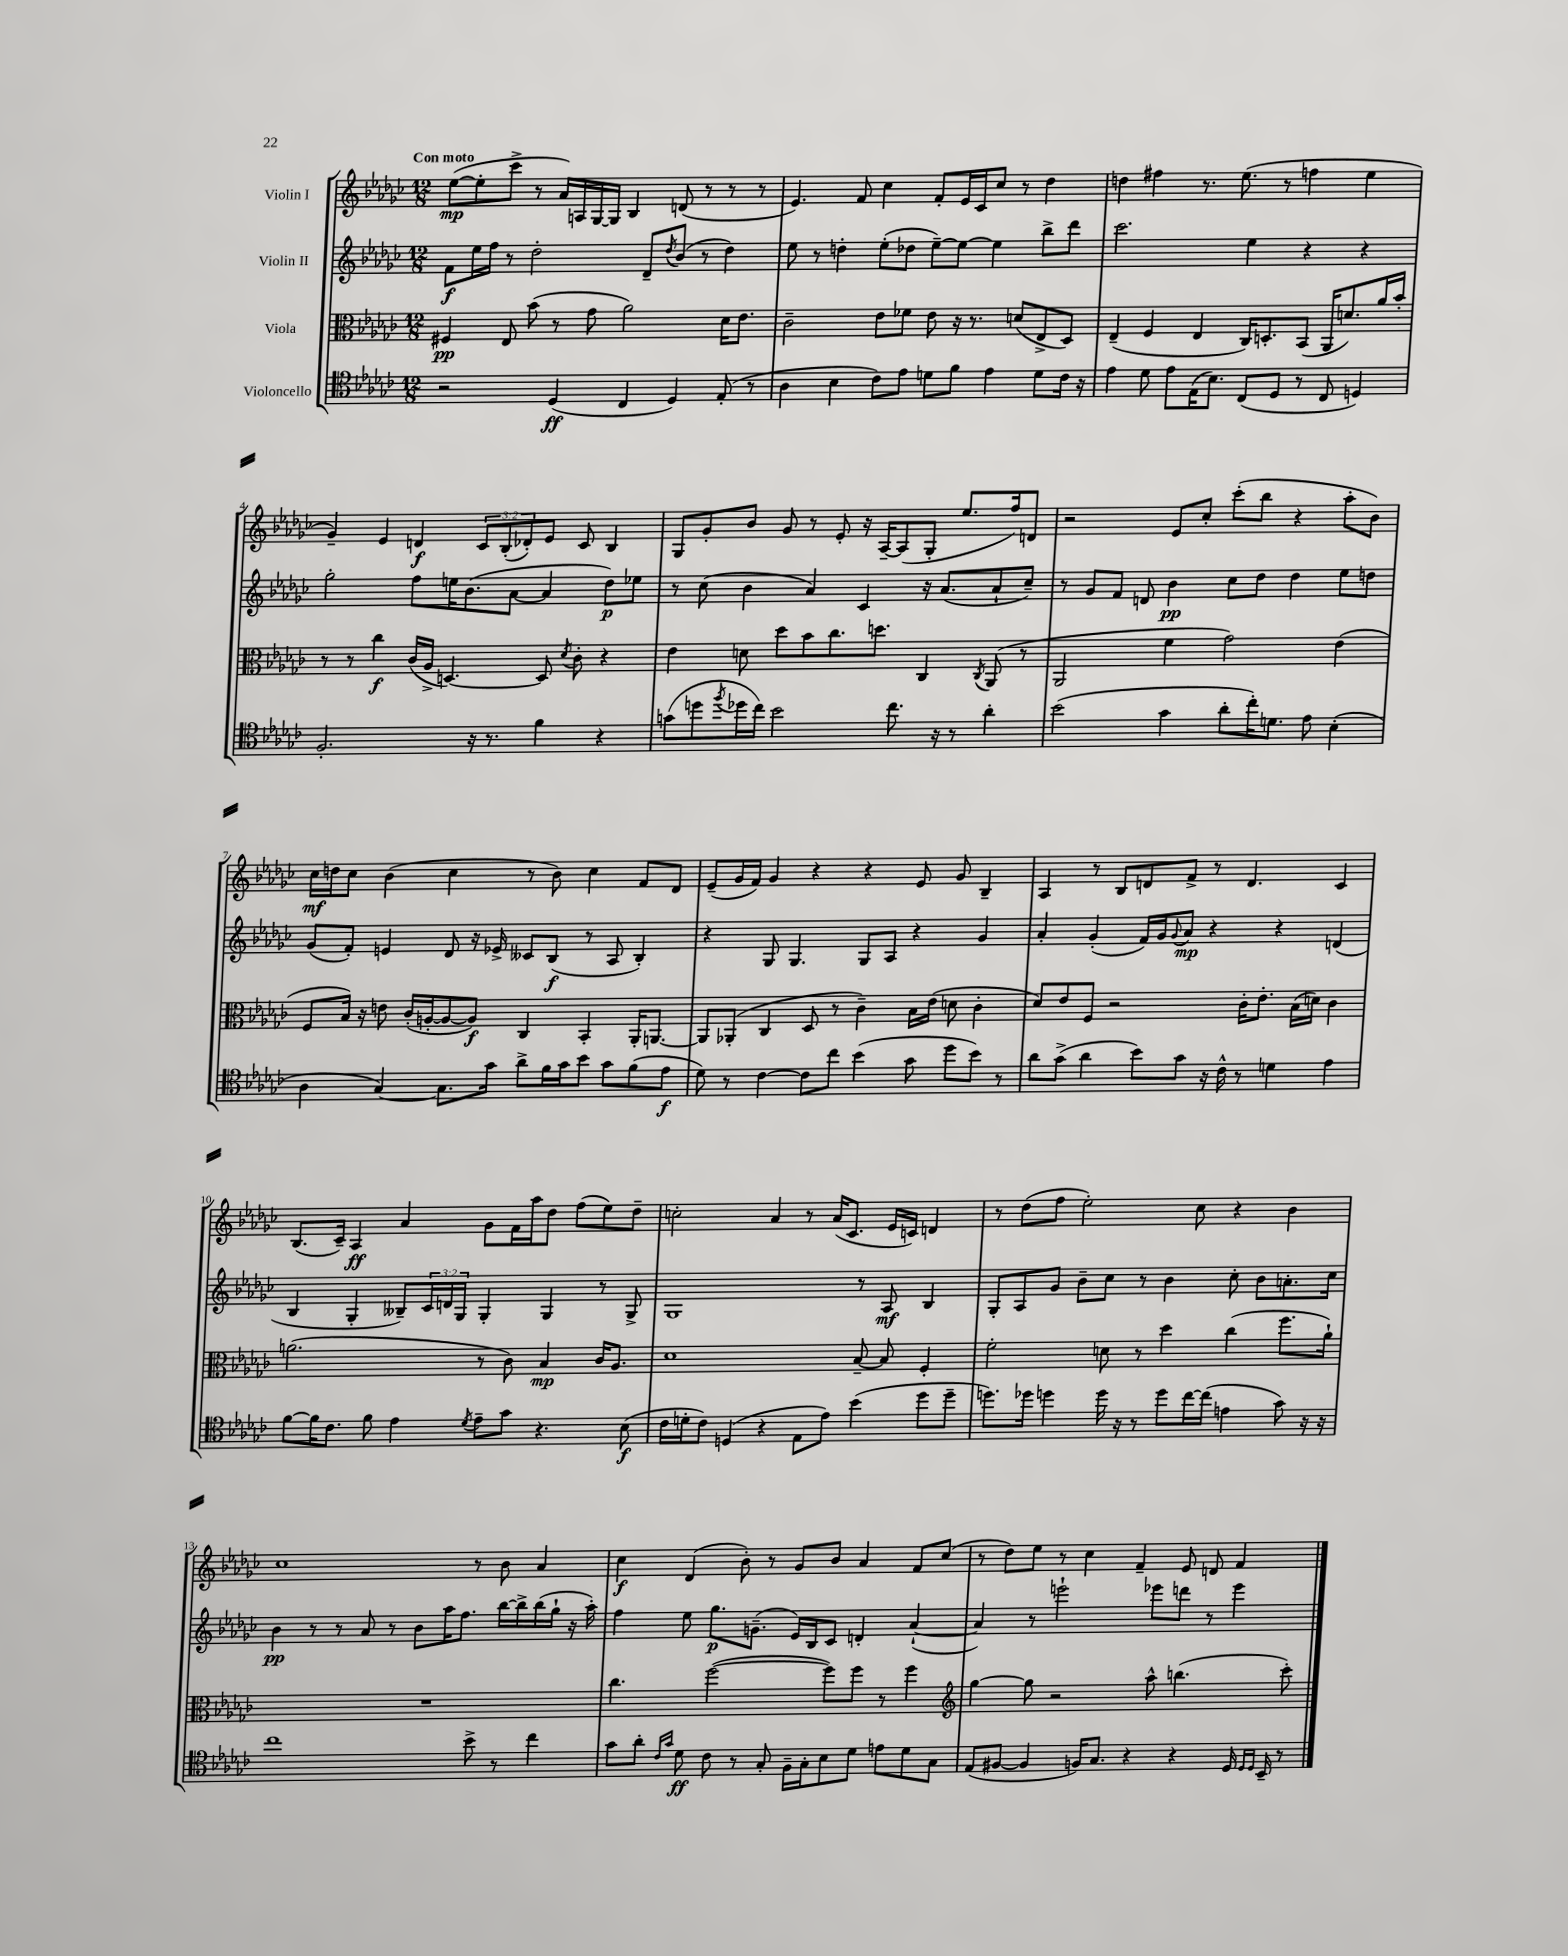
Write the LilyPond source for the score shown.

<<
\new StaffGroup <<
\new Staff = "s0" \with { instrumentName = "Violin I" } {
    \clef treble \key ges \major \numericTimeSignature \time 12/8 \override Staff.TupletNumber.text = #tuplet-number::calc-fraction-text \tempo "Con moto"
    ees''8~\mp( ees''8-. ces'''8-> r8 aes'16) a16 ges16~ ges16 bes4 d'8( r8 r8 r8 |
    ees'4.) f'8 ces''4 f'8-. ees'16 ces'16 ces''8 r8 des''4 |
    d''4 fis''4 r8. ees''8.( r8 f''4 ees''4 |
    ges'4--) ees'4 d'4\f \tuplet 3/2 { ces'8 bes8-.( des'8-.) } ees'8 ces'8 bes4 |
    ges8 ges'8-. bes'8 ges'8 r8 ees'8-. r16 aes16~-- aes8( ges8-. ees''8. f''16) d'8 |
    r2 ees'8 ces''8-. ces'''8-.( bes''8 r4 aes''8-. bes'8) |
    ces''16\mf d''16 ces''8 bes'4( ces''4 r8 bes'8) ces''4 f'8 des'8 |
    ees'8--( ges'16 f'16) ges'4 r4 r4 ees'8 ges'8 bes4-- |
    aes4 r8 bes8 d'8 f'8-> r8 d'4. ces'4 |
    bes8.( ces'16--) aes4\ff aes'4 ges'8 f'16 aes''16 des''8 f''8( ees''8) des''8-- |
    c''2-. aes'4 r8 aes'16( ces'8. ees'16 c'16) d'4 |
    r8 des''8( f''8 ees''2-.) ces''8 r4 bes'4 |
    ces''1 r8 bes'8 aes'4 |
    ces''4\f des'4( bes'8-.) r8 ges'8 bes'8 aes'4 f'8 ces''8( |
    r8 des''8) ees''8 r8 ces''4 f'4-- ees'8 d'8 f'4 \bar "|." |
}
\new Staff = "s1" \with { instrumentName = "Violin II" } {
    \clef treble \key ges \major \numericTimeSignature \time 12/8 \override Staff.TupletNumber.text = #tuplet-number::calc-fraction-text
    f'8\f ees''16 f''16 r8 des''2-. des'8-- \acciaccatura { des''8 } bes'8( r8 des''4) |
    ees''8 r8 d''4-. ees''8-.( des''8 ees''8~--) ees''8~ ees''4 bes''8-> des'''8 |
    ces'''2. ees''4 r4 r4 |
    ges''2-. f''8 e''16 bes'8.( aes'8~ aes'4 des''8\p) ees''8 |
    r8 ces''8( bes'4 aes'4) ces'4 r16 aes'8.( aes'8-! ces''8--) |
    r8 ges'8 f'8 d'8 bes'4\pp ces''8 des''8 des''4 ees''8 d''8 |
    ges'8( f'8-.) e'4 des'8 r16 ees'16-> ceses'8 bes8\f( r8 aes8 bes4-.) |
    r4 ges8 ges4. ges8 aes8 r4 ges'4 |
    aes'4-. ges'4-.( f'16) ges'16 \appoggiatura { ges'8 } aes'8\mp r4 r4 d'4( |
    bes4 ges4-. beses8--) \tuplet 3/2 { ces'16 d'16 ges16 } ges4-. ges4 r8 ges8-> |
    ges1 r8 aes8\mf bes4 |
    ges8-. aes8 ges'8 bes'8-- ces''8 r8 bes'4 ces''8-. bes'8 a'8.-. ces''16 |
    bes'4\pp r8 r8 aes'8 r8 bes'8 aes''16 f''8. bes''16~ bes''16-> bes''16( ges''16-! r16 aes''16-.) |
    f''4 ees''8 ges''8.\p g'8.--( ees'16) bes16 ces'8 d'4-. aes'4~-!( |
    aes'4) r8 e'''2-! ees'''8 d'''8 r8 ees'''4 \bar "|." |
}
\new Staff = "s2" \with { instrumentName = "Viola" } {
    \clef alto \key ges \major \numericTimeSignature \time 12/8
    fis4\pp ees8 bes'8( r8 ges'8 aes'2) des'16 ees'8. |
    ces'2-- ees'8 fes'8 ees'8 r16 r8. d'8( ees8-> des8) |
    ees4--( f4 ees4 ces16) d8.-. bes,8( aes,16 d'8.) aes'16 bes'16-. |
    r8 r8 ces''4\f ces'16( aes16-> d4.~) d8 \acciaccatura { des'8 } ces'8-. r4 |
    ees'4 d'8 des''8 bes'8 ces''8. d''8. ces4 \acciaccatura { ces8 } aes,8( r8 |
    aes,2 f'4 ges'2) ees'4( |
    f8 bes16) r16 e'8 ces'16-.( a16~-. a8~ a8\f) ces4 bes,4-. aes,16-. a,8.~ |
    a,8 aes,8-.( ces4 des8 r8 ces'4--) bes16 ees'16( d'8 ces'4-. |
    des'8) ees'8 f8 r2 ces'16-. ees'8.-. bes16( d'16) ces'4 |
    a'2.( r8 ces'8) bes4\mp ces'16 aes8. |
    des'1 bes8~-- bes8 f4-. |
    f'2-. d'8 r8 des''4 ces''4( f''8. aes'16-!) |
    R1. |
    ces''4. f''2~( f''8) f''8 r8 f''4 |
    \clef treble ges''4~ ges''8 r2 aes''8-^ b''4.( ces'''8-.) \bar "|." |
}
\new Staff = "s3" \with { instrumentName = "Violoncello" } {
    \clef tenor \key ges \major \numericTimeSignature \time 12/8
    r2 des4\ff( ces4 des4) ees8-.( r8 |
    aes4 bes4 ces'8) ees'8 d'8 f'8 ees'4 d'8 ces'16 r16 |
    ees'4 des'8 ees'8 ees16( bes8.) ces8( des8 r8 ces8 d4) |
    f2.-. r16 r8. f'4 r4 |
    g'8( d''8 \acciaccatura { f''8 } des''16 ces''16) bes'2 ces''8. r16 r8 aes'4-. |
    bes'2( ges'4 aes'8-. ces''16-.) d'8. ees'8 bes4-.( |
    aes4 ges4~) ges8. ges'16 aes'8-> f'16 ges'16 bes'8 ges'8 f'8( ees'8\f |
    des'8) r8 ces'4~ ces'8 ces''8 bes'4( ges'8 des''8 bes'8) r8 |
    aes'8 ges'8->( aes'4 bes'8) ges'8 r16 ces'16-^ r8 d'4 ees'4 |
    f'8~ f'16 ces'8. f'8 ees'4 \acciaccatura { des'8 } ees'8-- ges'8 r4. bes8\f( |
    ces'16 d'16-. ces'8) d4( r4 ees8 ees'8) bes'4( des''8 des''8-- |
    d''8.) des''16 d''4 d''16 r16 r8 d''8 ces''16~ ces''16( e'4 ges'8) r16 r16 |
    ces''1 bes'8-> r8 ces''4 |
    ges'8 aes'8-. \grace { ces'16 ges'16 } des'8\ff ces'8 r8 ges8-. f16-- ges16-. bes8 des'8 e'8 des'8 ges8 |
    ees8( fis8~ fis4 f16) ges8. r4 r4 des16 \grace { des16 des16 } bes,16-- r8 \bar "|." |
}
>>
>>
